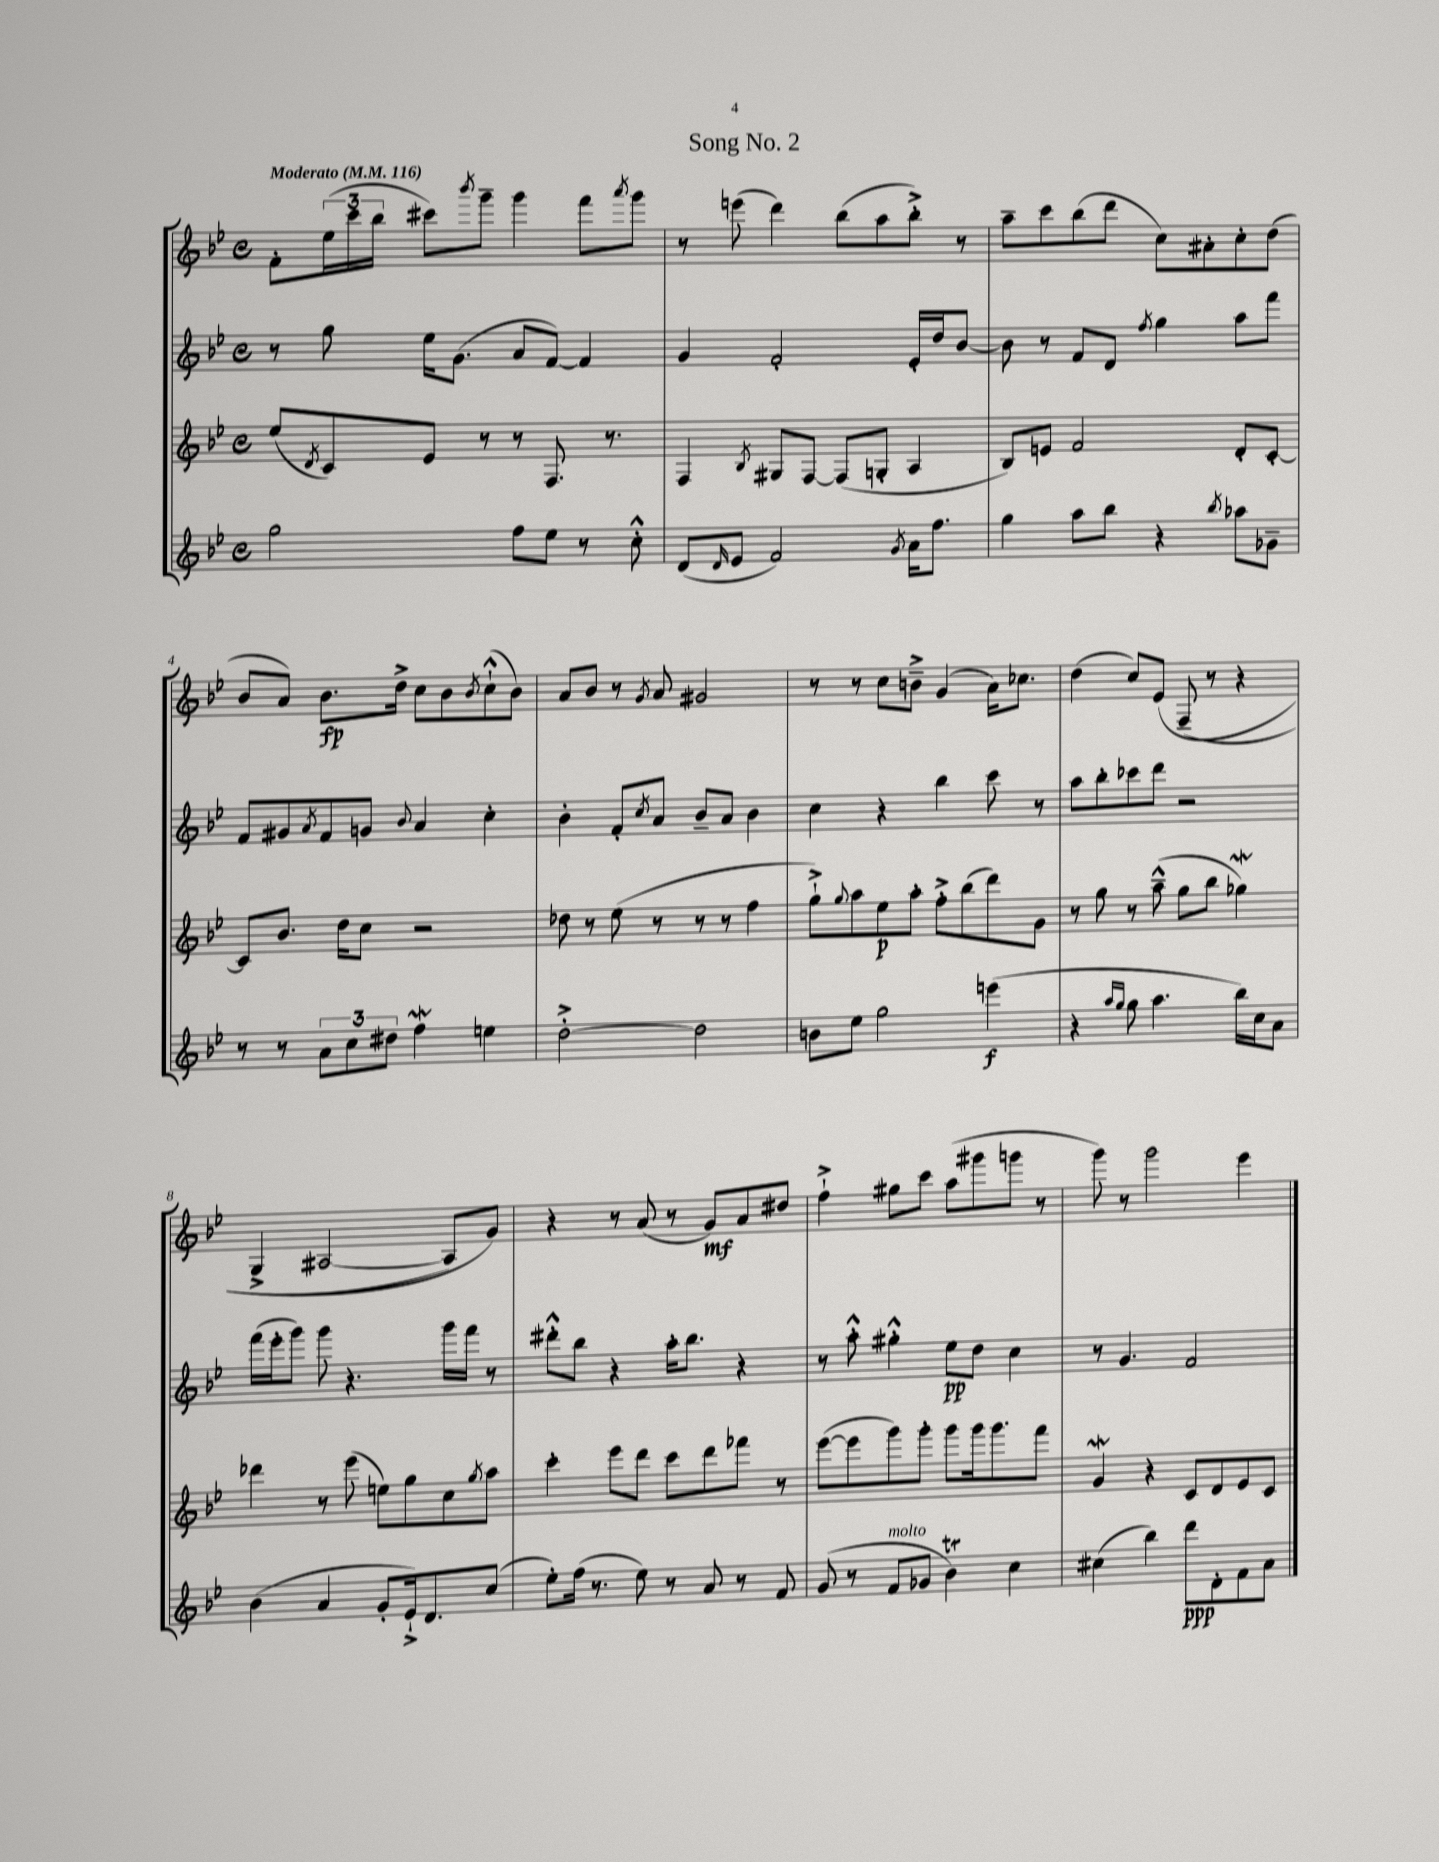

**kern	**kern	**kern	**kern
*staff4	*staff3	*staff2	*staff1
*clefG2	*clefG2	*clefG2	*clefG2
*k[b-e-]	*k[b-e-]	*k[b-e-]	*k[b-e-]
*M4/4	*M4/4	*M4/4	*M4/4
*met(c)	*met(c)	*met(c)	*met(c)
*MM116	*MM116	*MM116	*MM116
2gg\	(8ee-/L	8r	8f'\L
.	8qd/	.	.
.	8c/)	8gg\	(24ee-\L
.	.	.	24ccc\
.	.	.	24bb-\JJ
.	8e-/J	16ee-\LK	8ccc#\L)
.	.	(8.g\J	.
.	.	.	8qbbb-/
.	8r	.	8ggg~\J
8ff\L	8r	8a/L	4ggg\
8ee-\J	8.F/	[8f/J)	.
8r	.	4f/]	8fff\L
.	8.r	.	.
.	.	.	8qaaa/
8cc'^^\	.	.	8ggg\J
=	=	=	=
(8d/L	4F/	4g/	8r
16qqd/	.	.	.
8e-/J	.	.	(8eee\
.	8qB-/	.	.
2f/)	8G#/L	2f'/	4ddd\)
.	[8F/J	.	.
.	(8F/]L	.	(8bb-\L
.	8G'/J	.	8aa\
8qg/	.	.	.
16a\LK	4A/	16e-'/LL	8bb-'^\J)
8.ff\J	.	16dd/J	.
.	.	[8b-/J	8r
=	=	=	=
4gg\	8B-/L)	8b-\]	8aa~\L
.	8e/J	8r	8ccc\
8aa\L	2f/	8f/L	(8bb-\
8bb-\J	.	8d/J	8ddd\J
.	.	8qff/	.
4r	.	4gg\	8cc\L)
.	.	.	8a#'\
8qbb-/	.	.	.
8aa-\L	8d'/L	8aa\L	8cc'\
8g-~\J	[8c'/J	8fff\J	(8dd\J
=	=	=	=
8r	8c/]L	8f/L	8b-/L
8r	8.b-/J	8g#/	8a/J)
.	.	8qa/	.
12a\L	.	8f/	8.b-\L
.	16dd\LK	.	.
12cc\	.	.	.
.	8cc\J	8g/J	.
12dd#\J	.	.	.
.	.	.	16dd^\Jk
.	.	8qqb-/	.
4ff\	2r	4a/	8cc\L
.	.	.	8b-\
.	.	.	8qb-/
4ee\	.	4cc'\	(8cc`^^\
.	.	.	8b-\J)
=	=	=	=
[2dd'^\	8dd-\	4b-'\	8a/L
.	8r	.	8b-/J
.	(8ee-\	8f'/L	8r
.	.	8qcc/	8qg/
.	8r	8a/J	8a/
2dd\]	8r	8b-~/L	2g#/
.	8r	8a/J	.
.	4ff\	4b-\	.
=	=	=	=
8b\L	8gg`^\L)	4cc\	8r
.	8qqgg/	.	.
8ee-\J	8aa\	.	8r
2gg\	8ee-\	4r	8cc\L
.	8aa'\J	.	8b~^\J
.	8ff'^\L	4bb-\	(4g/
.	(8bb-\	.	.
(4eee\	8ddd\)	8ccc\	16a\LK)
.	.	.	8.cc-\J
.	8g\J	8r	.
=	=	=	=
4r	8r	8aa\L	(4dd\
.	8gg\	8bb-'\	.
16qqaa/LL	.	.	.
16qqgg/JJ	.	.	.
8gg\	8r	8ccc-\	8cc/L)
4.aa\	(8aa~^^\	8ddd\J	&(8e-/J
.	8gg\L	2r	(8F~/
.	8bb-\J	.	8r
16bb-\LL)	4gg-\)	.	4r
16cc\J	.	.	.
8a\J	.	.	.
=	=	=	=
(4b-\	4ddd-\	(16fff\LL	4G^/
.	.	16eee-'\J	.
.	.	8ggg\J)	.
4a/	8r	8ggg\	[2A#/
.	(8eee-\	4.r	.
8g'/L	8ee\L)	.	.
16e-`^/k)	8gg\	.	.
8.d/	.	.	.
.	8cc\	16ggg\LL	8A#/]L)
.	.	16fff\JJ	.
.	8qgg/	.	.
(8cc/J	8aa\J	8r	8g/J&)
=	=	=	=
8ee-'\L)	4ccc'\	8ddd#'^^\L	4r
(16ff\Jk	.	8bb-\J	.
8.r	.	.	.
.	8eee-\L	4r	8r
8ee-\)	8ddd\J	.	(8a/
8r	8ccc\L	16aa'\LK	8r
.	.	8.bb-\J	.
8a/	8ddd\	.	8g/L)
8r	8fff-\J	4r	8a/
8f/	8r	.	8dd#/J
=	=	=	=
(8g/	([8eee-\L	8r	4ff`^\
8r	8eee-\]	8aa'^^\	.
8f/L	8ggg\)	4gg#'^^\	8gg#\L
8g-/J	8ggg'\J	.	8ccc\J
4b-\)	8ggg\L	8ee-\L	(8aa\L
.	16ggg\k	8dd\J	8ggg#\
.	8.ggg\	.	.
4cc\	.	4cc\	8ggg\J
.	8fff\J	.	8r
=	=	=	=
(4cc#\	4g/	8r	8ggg\)
.	.	4.g/	8r
4bb-\)	4r	.	2ggg\
8ddd\L	8c/L	2f/	.
8d'\	8d/	.	.
8f\	8e-/	.	4eee-\
8a\J	8c/J	.	.
==	==	==	==
*-	*-	*-	*-
